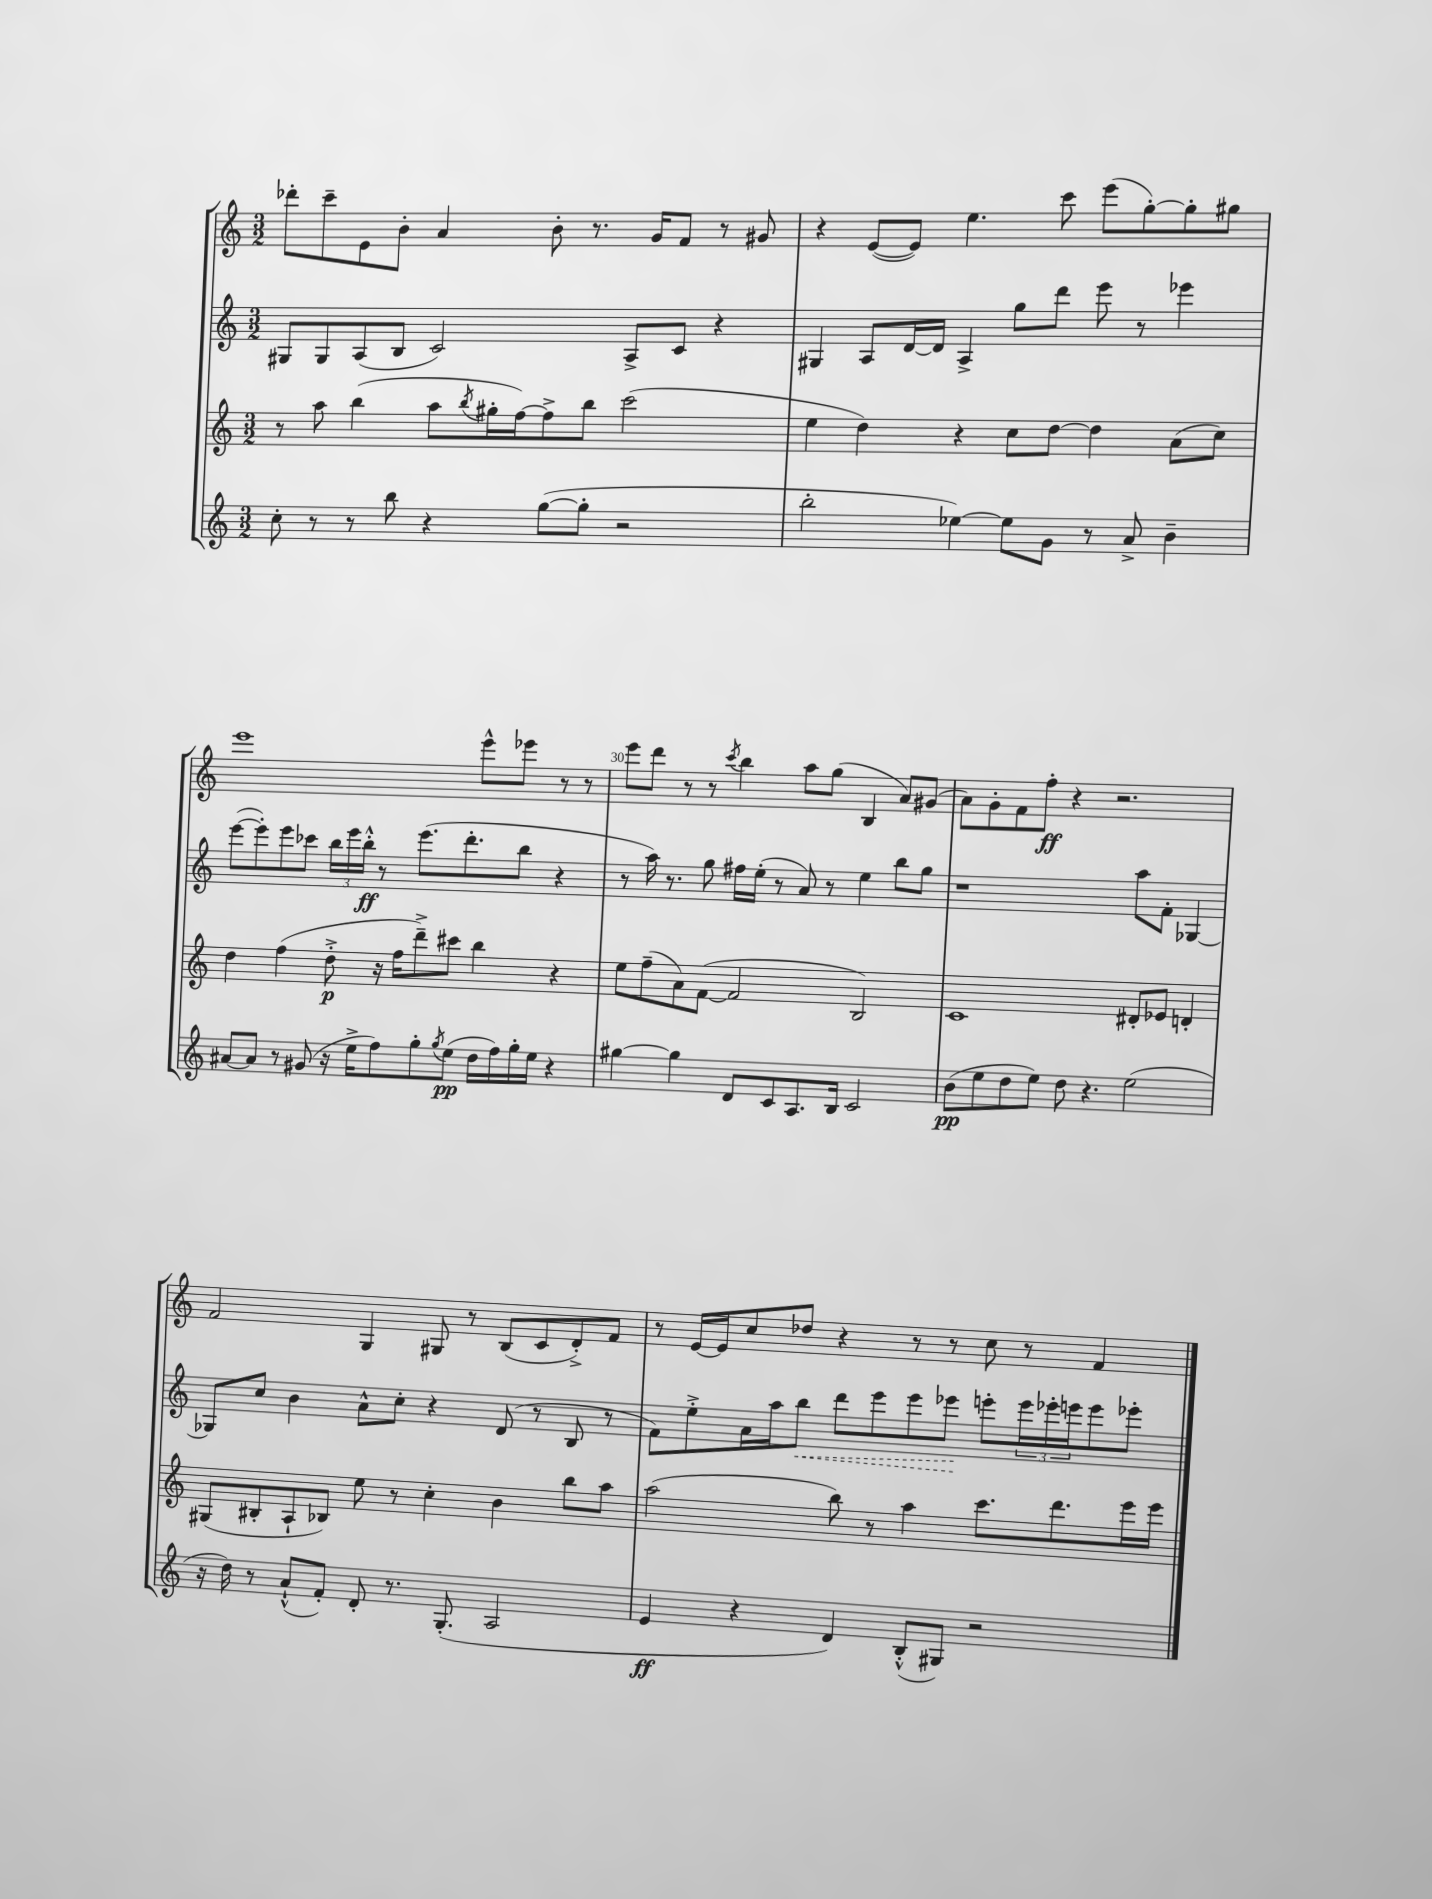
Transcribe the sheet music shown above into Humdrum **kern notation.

**kern	**dynam	**kern	**dynam	**kern	**dynam	**kern	**dynam
*part4	*part4	*part3	*part3	*part2	*part2	*part1	*part1
*staff4	*staff4	*staff3	*staff3	*staff2	*staff2	*staff1	*staff1
*clefG2	*	*clefG2	*	*clefG2	*	*clefG2	*
*k[]	*	*k[]	*	*k[]	*	*k[]	*
*M3/2	*	*M3/2	*	*M3/2	*	*M3/2	*
=27	=27	=27	=27	=27	=27	=27	=27
8cc'\	.	8r	.	8G#X/L	.	8ddd-X'\L	.
8r	.	8aa\	.	8G#/	.	8ccc~\	.
8r	.	(4bb\	.	(8A/	.	8e\	.
8bb\	.	.	.	8B/J	.	8b'\J	.
4r	.	8aa\L	.	2c/)	.	4a/	.
.	.	8qbb/	.	.	.	.	.
.	.	16gg#X'\L	.	.	.	.	.
.	.	[16ff\J)	.	.	.	.	.
([8gg\L	.	8ff^\]	.	.	.	8b'\	.
8gg'\J]	.	8bb\J	.	.	.	8.r	.
2r	.	(2ccc\	.	8A^/L	.	.	.
.	.	.	.	.	.	16g/KL	.
.	.	.	.	8c/J	.	8f/J	.
.	.	.	.	4r	.	8r	.
.	.	.	.	.	.	8g#X/	.
=28	=28	=28	=28	=28	=28	=28	=28
2bb'\	.	4ee\	.	4G#X/	.	4r	.
.	.	4dd\)	.	8A/L	.	([8e/L	.
.	.	.	.	[16d/L	.	8e/J])	.
.	.	.	.	16d/JJ]	.	.	.
[4ee-X\)	.	4r	.	4A^/	.	4.ee\	.
8ee-\L]	.	8cc\L	.	8gg\L	.	.	.
8g\J	.	[8dd\J	.	8ddd\J	.	8ccc\	.
8r	.	4dd\]	.	8eee\	.	(8eee\L	.
8a^/	.	.	.	8r	.	[8gg'\)	.
4b~\	.	(8a\L	.	4eee-X\	.	8gg'\]	.
.	.	8cc\J)	.	.	.	8gg#X\J	.
!!LO:LB:g=z
=29	=29	=29	=29	=29	=29	=29	=29
[8a#X/L	.	4dd\	.	([8eee\L	.	1eee	.
8a#/J]	.	.	.	8eee'\])	.	.	.
8r	.	(4ff\	.	8eee\	.	.	.
(8g#X/	.	.	.	8ccc-X\J	.	.	.
16r	.	8dd'^\	p	24bb\LL	.	.	.
.	.	.	.	24eee\	.	.	.
16ee^\KL	.	.	.	.	.	.	.
.	.	.	.	24bb'^^\JJ	ff	.	.
8ff\)	.	16r	.	8r	.	.	.
.	.	16ff\KL	.	.	.	.	.
8gg'\	.	8ddd~^\)	.	(8.eee\L	.	.	.
8qgg/	.	.	.	.	.	.	.
(8ee\J	pp	8ccc#X\J	.	.	.	.	.
.	.	.	.	8.ddd'\	.	.	.
16dd\LL	.	4bb\	.	.	.	8eee^^\L	.
16ff\)	.	.	.	.	.	.	.
16gg'\	.	.	.	8bb\J	.	8eee-X\J	.
16ee\JJ	.	.	.	.	.	.	.
4r	.	4r	.	4r	.	8r	.
.	.	.	.	.	.	8r	.
=30	=30	=30	=30	=30	=30	=30	=30
[4gg#X\	.	8ee\L	.	8r	.	8eee\L	.
.	.	(8ff~\	.	16aa\)	.	8ddd\J	.
.	.	.	.	8.r	.	.	.
4gg#\]	.	8a\)	.	.	.	8r	.
.	.	([8f\J	.	8gg\	.	8r	.
.	.	.	.	.	.	8qccc/	.
8d/L	.	2f/]	.	16ff#X\LL	.	4bb\	.
.	.	.	.	(16ee'\JJ	.	.	.
8c/	.	.	.	8r	.	.	.
8.A/	.	.	.	8a/)	.	8aa\L	.
.	.	.	.	8r	.	(8gg\J	.
16B/Jk	.	.	.	.	.	.	.
2c/	.	2B/)	.	4ee\	.	4B/	.
.	.	.	.	8bb\L	.	8a/L)	.
.	.	.	.	8gg\J	.	(8g#X/J	.
=31	=31	=31	=31	=31	=31	=31	=31
(8b\L	pp	1c	.	1r	.	8a\L)	.
8ee\	.	.	.	.	.	8g'\	.
8dd\	.	.	.	.	.	8f\	.
8ee\J)	.	.	.	.	.	8ff'\J	ff
8dd\	.	.	.	.	.	4r	.
4.r	.	.	.	.	.	.	.
.	.	.	.	.	.	2.r	.
(2ee\	.	8d#X'/L	.	8aa\L	.	.	.
.	.	8e-X/J	.	8f'\J	.	.	.
.	.	4dn'/	.	[4G-X/	.	.	.
!!LO:LB:g=z
=32	=32	=32	=32	=32	=32	=32	=32
16r	.	(8G#X/L	.	8G-X/L]	.	2f/	.
16dd\)	.	.	.	.	.	.	.
8r	.	8B#X'/	.	8cc/J	.	.	.
(8a`^^/L	.	8A`/	.	4b\	.	.	.
8f'/J)	.	8B-X/J)	.	.	.	.	.
8d'/	.	8ee\	.	8a^^\L	.	4G/	.
8.r	.	8r	.	8cc'\J	.	.	.
.	.	4cc'\	.	4r	.	8G#X/	.
(8.G'/	.	.	.	.	.	.	.
.	.	.	.	.	.	8r	.
2A/	.	4b\	.	(8d/	.	(8B/L	.
.	.	.	.	8r	.	8c/	.
.	.	8bb\L	.	8B/	.	8d'^/)	.
.	.	8aa\J	.	8r	.	8f/J	.
=33	=33	=33	=33	=33	=33	=33	=33
4e/	ff	(2aa\	.	8f\L)	.	8r	.
.	.	.	.	8ee'^\	.	[16e/LL	.
.	.	.	.	.	.	16e/J]	.
4r	.	.	.	16a\L	.	8cc/	.
.	.	.	.	16aa\J	.	.	.
!	!	!	!	!	!LO:HP:b	!	!
.	.	.	.	8bb\J	<	8dd-X/J	.
4d/)	.	8bb\)	.	8ddd\L	.	4r	.
.	.	8r	.	8eee\	.	.	.
(8B'^^/L	.	4aa\	.	8eee\	.	8r	.
8G#X/J)	.	.	.	8eee-X\J	.	8r	.
2r	.	8.ccc\L	.	8eeen'\L	[	8cc\	.
.	.	.	.	24eee\L	.	8r	.
.	.	.	.	24eee-X'\	.	.	.
.	.	8.ddd\	.	.	.	.	.
.	.	.	.	24eeen\J	.	.	.
.	.	.	.	8eee\	.	4f/	.
.	.	16eee\L	.	8eee-X'\J	.	.	.
.	.	16eee\JJ	.	.	.	.	.
==	==	==	==	==	==	==	==
*-	*-	*-	*-	*-	*-	*-	*-
